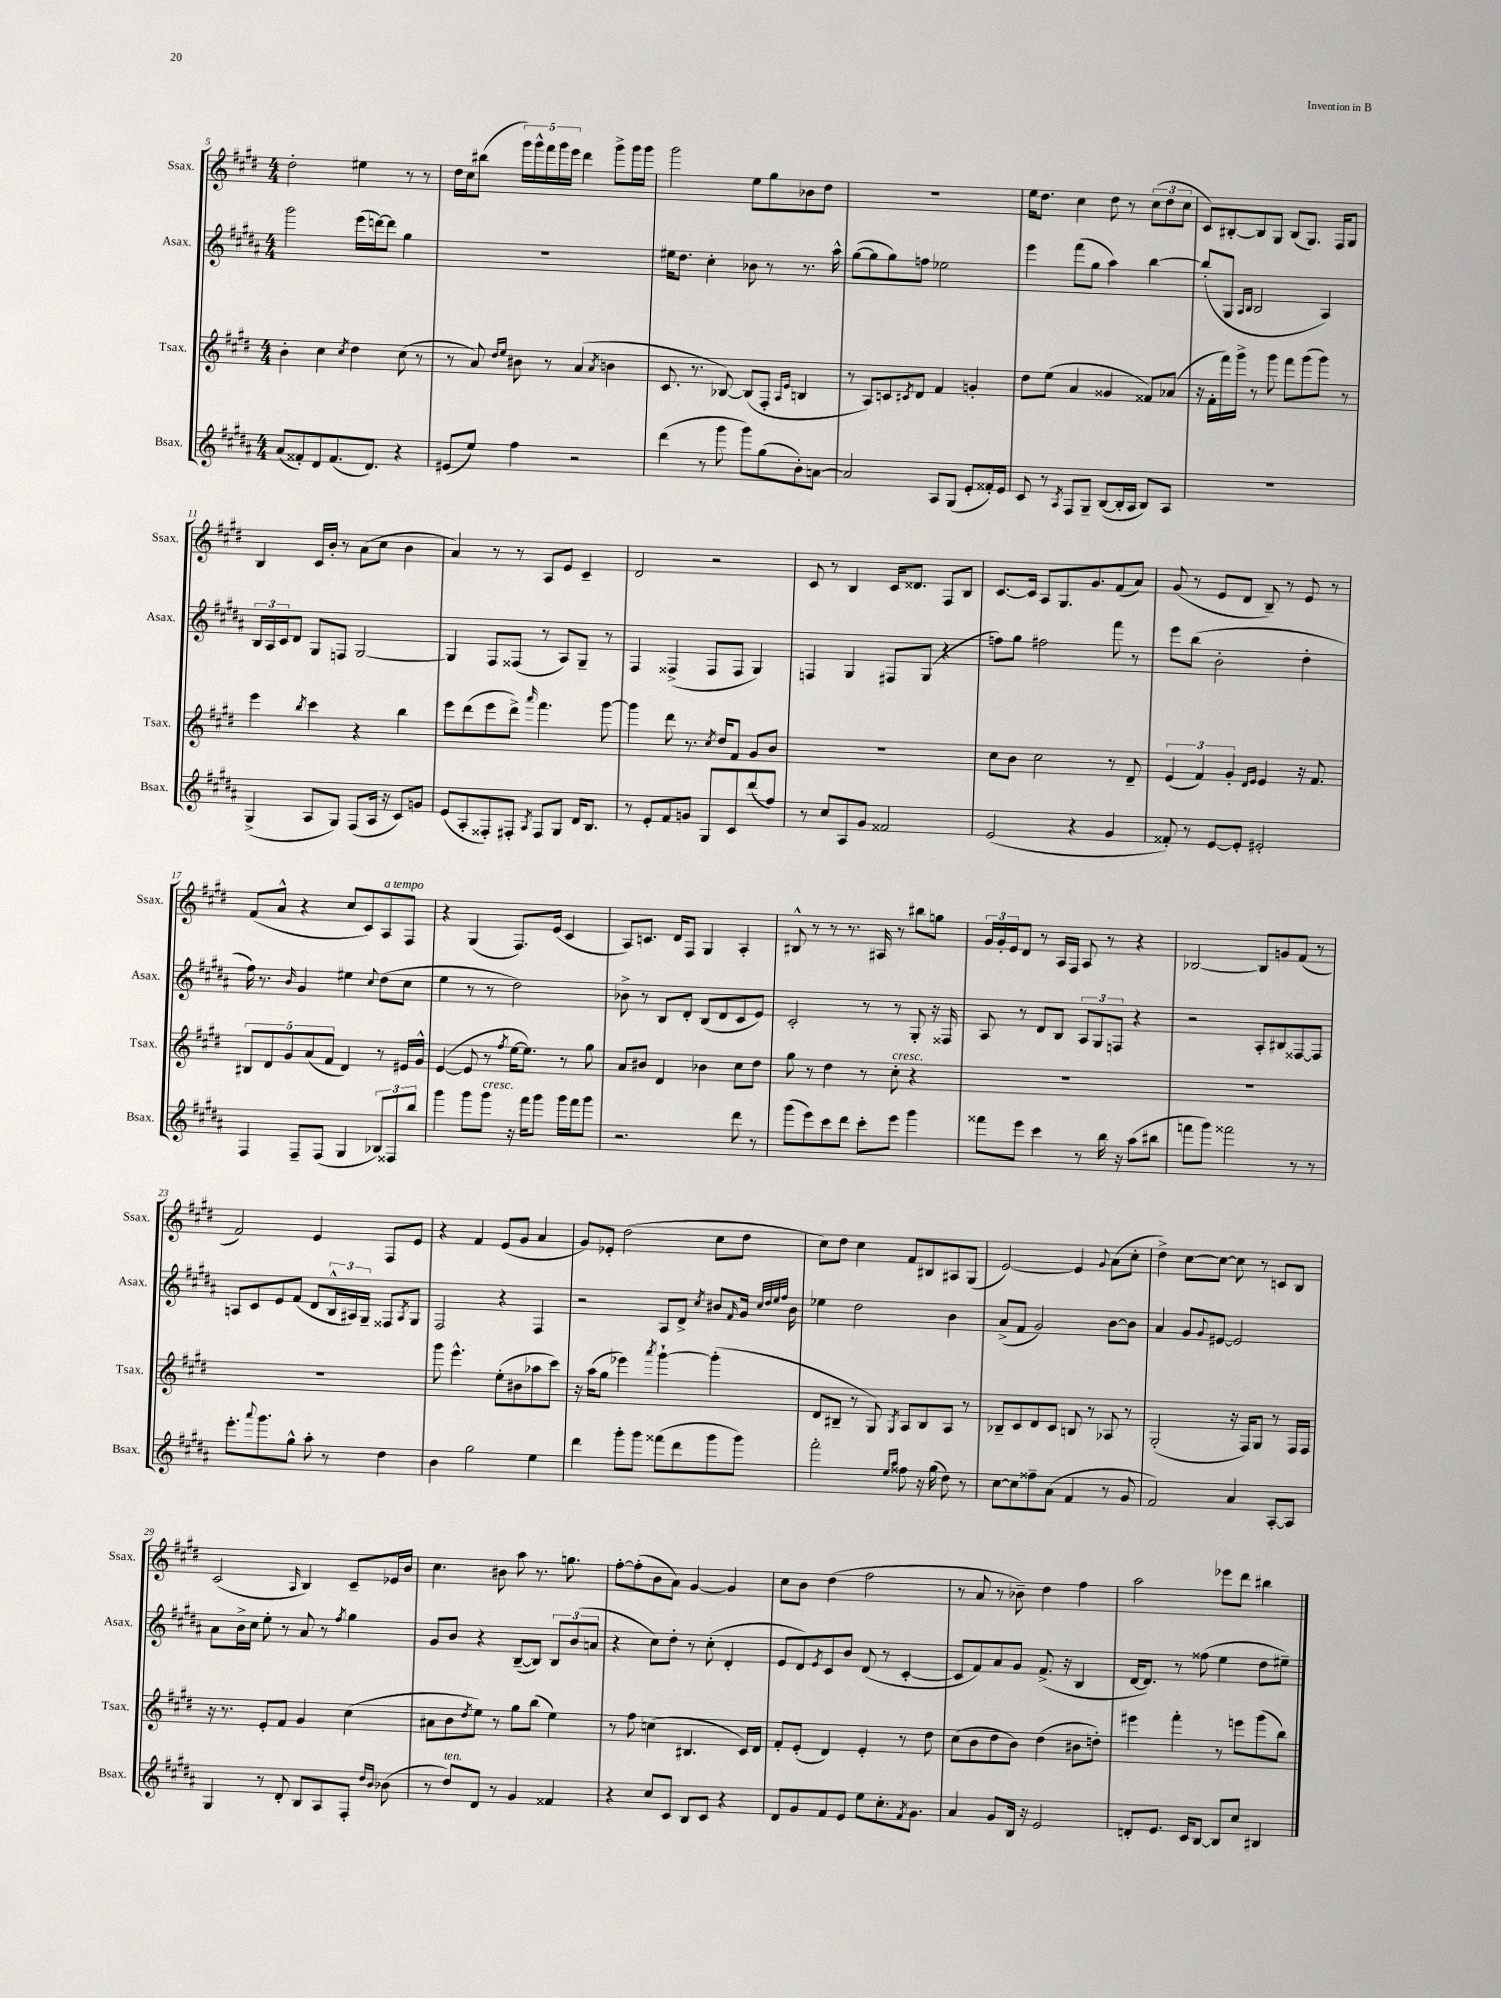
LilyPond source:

<<
\new StaffGroup <<
\new Staff = "s0" \with { instrumentName = "Ssax." shortInstrumentName = "Ssax." } {
    \clef treble \key e \major \numericTimeSignature \time 4/4
    dis''2-. eis''4 r8 r8 |
    dis''16 cis''16 bis''8( \tuplet 5/4 { gis'''16) gis'''16-^ fis'''16 gis'''16 e'''16 } dis'''4 gis'''8-> gis'''16 gis'''16 |
    gis'''2 e''8 gis''8 bes'8 dis''8 |
    R1 |
    e''16 dis''8. cis''4 dis''8 r8 \tuplet 3/2 { cis''8( dis''8 cis''8 } |
    cis'8) bis8~-. bis8 gis8 bis8( gis8.) fis16 gis8 |
    b4 cis'16 b'16-. r8 a'8( cis''8 b'4 |
    a'4) r8 r8 a8 e'8 cis'4-- |
    dis'2 r2 |
    cis'8 r8 b4 cis'16 disis'8. fis8 b8 |
    cis'8.~ cis'16 a8 gis8. gis'8. fis'8( a'8) |
    gis'8( r8 e'8 dis'8 b8--) r8 e'8 r8 |
    fis'8( a'8-^ r4 cis''8 cis'8) a8^\markup { \italic "a tempo" } fis8 |
    r4 gis4( fis8.) e'16( cis'4 |
    a8) c'8. dis'16 fis8 gis4 a4-. |
    bis8-^ r8 r8 r8. ais16 r8 bis''8 g''8 |
    \tuplet 3/2 { gis'16 gis'16-. e'16 } dis'8 r8 a16 fis16 a8 r8 r4 |
    bes2~ bes8 g'8 fis'8( r8 |
    fis'2) e'4 fis8 e'8 |
    r4 fis'4 e'8( gis'8 a'4 |
    gis'8) ees'8-. dis''2( cis''8 dis''8 |
    cis''8) dis''8 cis''4 fis'8 bis8 ais8 gis8( |
    e'2~) e'4 \appoggiatura { gis'8 } a'8( cis''8-. |
    dis''4->) cis''8~ cis''8~ cis''8 r8 c'8 b8 |
    cis'2( \grace { a16 } b4) cis'8-- ees'16 b'16 |
    cis''4. bis'8 a''8 r8. g''8. |
    fis''8~-. fis''8-.( b'8 a'8) gis'4~ gis'4 |
    cis''8 b'8 dis''4( fis''2 |
    r8 a'8 r8 bes'8--) dis''4 fis''4 |
    a''2 ees'''8 dis'''8 bis''4 \bar "|." |
}
\new Staff = "s1" \with { instrumentName = "Asax." shortInstrumentName = "Asax." } {
    \clef treble \key b \major \numericTimeSignature \time 4/4
    gis'''2 e'''16( d'''16~) d'''8 gis''4 |
    R1 |
    eis''16 dis''8. cis''4-. bes'8 r8 r8. ais''16-^ |
    gis''8~( gis''8 gis''8) f''8 ees''2 |
    e'''4 fis'''8( gis''8 ais''4) b''4~ |
    b''8-.( gis8 \grace { ais16 b16 } b2 ais4) |
    \tuplet 3/2 { b16 ais16 cis'16 } dis'8 gis8 f8 gis2~ |
    gis4 fis8 fisis8( r8 ais8) gis8-- r8 |
    fis4 fisis4->( fisis8 fisis8 gis4) |
    f4 gis4 fis8 gis8( r4 |
    f''8) gis''8 fis''2 fis'''8 r8 |
    e'''8 b''8( b'2-. dis''4-. |
    fis''16) r8. \grace { b'16 } gis'4 eis''4 \appoggiatura { cis''8 } dis''8( cis''8 |
    e''4 r8 r8 dis''2) |
    bes'8-> r8 b8 dis'8-. b8( dis'8 cis'8 e'8) |
    cis'2-. r8 r8 gis8-. r16 fisis16 |
    ais8 r8 dis'8 b8 \tuplet 3/2 { ais8 gis8 f8 } r4 |
    r2 ais8-. bis8 fisis8~ fisis8 |
    a8 cis'8 e'8 fis'8( dis'8 \tuplet 3/2 { b16-^ ais16) gis16-- } fisis8 \acciaccatura { ais8 } gis8 |
    fis2 r4 fis4 |
    r2 ais8 dis'8-> \acciaccatura { cis''8 } bis'8 \grace { fis'16 } gis'16 \grace { cis''32 dis''32 e''32 fis''32 } bis'16 |
    ees''4 dis''2 b'4 |
    ais'8->( fis'8 gis'2) b'8~ b'8 |
    ais'4 gis'8 \appoggiatura { gis'8 } eis'8~ eis'2 |
    ais'8 b'16-> cis''16 e''8-. r8 ais'8 r8 \acciaccatura { fis''8 } gis''4 |
    gis'8 b'8 r4 b8~--( b8) \tuplet 3/2 { b8 b'8( a'8 } |
    r4 cis''8) dis''8-. r8 cis''8-.( dis'4-. |
    e'8 dis'8) \acciaccatura { e'8 } cis'8 b'8 dis'8( r8 cis'4~-. |
    cis'8 fis'8) ais'8 gis'8 fis'8.->( r16 b4 |
    dis'16~ dis'8.) r8 fisis''8( e''4 dis''8 eis''8--) \bar "|." |
}
\new Staff = "s2" \with { instrumentName = "Tsax." shortInstrumentName = "Tsax." } {
    \clef treble \key e \major \numericTimeSignature \time 4/4
    b'4-. cis''4 \acciaccatura { cis''8 } dis''4 cis''8( r8 |
    r8 a'8) \grace { dis''16 e''16 } bis'8 r8 a'4( \acciaccatura { a'8 } b'4 |
    cis'8. r8. bes8~) bes8( fis8-. \grace { a16 e'16 } b4 |
    r8 a8) c'8 \acciaccatura { cis'8 } dis'8 fis'4 g'4-. |
    dis''8 e''8( a'4 gisis'4 fisis'8) aes'8( |
    r16 fis'16-. fis'''16) gis'''16-> r8 gis'''8 fis'''8 gis'''8( gis'''8) r8 |
    e'''4 \acciaccatura { b''8 } cis'''4 r4 b''4 |
    e'''8 dis'''8( e'''8 dis'''8->) \grace { a'''16 } fis'''4. gis'''8~ |
    gis'''4 dis'''8 r8. \acciaccatura { cis''8 } dis''16 fis'8 gis'8 b'8 |
    R1 |
    cis''8 b'8 cis''2 r8 dis'8-- |
    \tuplet 3/2 { e'4( fis'4) gis'4-. } \grace { dis'16 e'16 } e'4 r16 fis'8. |
    \tuplet 5/4 { bis8 dis'8 gis'8 a'8( fis'8 } dis'4) r8 eis'16 gis'16-^ |
    e'4~( e'8 r8 \acciaccatura { fis''8 } e''16~ e''8.) r8 gis''8 |
    a'8 bis'8 dis'4 bes'4 cis''8 dis''8 |
    gis''8 r8 dis''4 r8 cis''8-.^\markup { \italic "cresc." } r4 |
    R1 |
    R1 |
    R1 |
    gis'''8 e'''4.-^ e''8-.( bis'8 aes''8 cis'''8) |
    r16 a''16( gis''8 ees'''4) \acciaccatura { a'''8 } gis'''4~-! gis'''4-.( |
    dis'8 bis8-- r8 gis8) \acciaccatura { gis8 } a8 bis8 a8 r8 |
    bes8-- cis'8 dis'8 cis'8 b8 r8 aes8 r8 |
    gis2-.( r16 fis16) gis8 r8 fis16 fis16 |
    r16 r8. e'8-. fis'8 gis'4 cis''4( |
    ais'8 b'8 \acciaccatura { dis''8 } e''8) r8 gis''8 b''8( e''4) |
    r8 fis''8 c''4( bis4. cis'16) dis'16 |
    fis'8-. e'8-.( dis'4) e'4-. r8 dis''8 |
    cis''8( b'8 dis''8 b'8) dis''4( bis'8 d''8-.) |
    eis'''4 fis'''4-. r8 e'''8 gis'''8( b''8) \bar "|." |
}
\new Staff = "s3" \with { instrumentName = "Bsax." shortInstrumentName = "Bsax." } {
    \clef treble \key b \major \numericTimeSignature \time 4/4
    ais'8( fisis'8-.) dis'8 fisis'8.( dis'8.) r4 |
    eis'8( e''8) fis''4 r2 |
    dis'''4( r8 gis'''8 gis'''8) gis''8( b'8-.) a'8~ |
    a'2 ais8 gis8( e'8-. fisis'16-.) e'16 |
    cis'8 r8 \acciaccatura { ais8 } fis8 gis8-- b8~( b16-. ais16 b8) ais8 |
    R1 |
    gis4->( ais8 gis8) fis8( ais16 r16 cis'8) g'8 |
    e'8( ais8-. fisis8-.) fis8-. \acciaccatura { ais8 } fis8 gis8 dis'16 b8. |
    r8 e'8-. fis'8 g'8 gis8 cis'8 dis'''8( fis''8) |
    r8 cis''8 ais8 gis'8 fisis'2 |
    e'2( r4 gis'4 |
    fisis'8-.) r8 e'8~ e'8-. eis'2-. |
    fis4 fis8-- fis8( gis4 \tuplet 3/2 { bes8) fisis8 b''8 } |
    gis'''4 gis'''8 gis'''8^\markup { \italic "cresc." } r16 fis'''16 gis'''8 gis'''16 fis'''16 gis'''8 |
    r2. dis'''8 r8 |
    gis'''8( e'''8) cis'''8 dis'''8 cis'''8-. e'''8 gis'''4 |
    fisis'''8 e'''8 cis'''4 r8 b''16 r16 ais''8( bis''8 |
    f'''8 gis'''8) fisis'''2 r8 r8 |
    e'''8.-. \appoggiatura { ais'''8 } gis'''8. gis''8-^ ais''8-. r8 dis''4 |
    b'4 gis''2 e''4 |
    dis'''4 gis'''8-. gis'''8 fisis'''8( dis'''8 gis'''8 gis'''8) |
    fis'''2-. \grace { e''16 ais''16 } fisis''8 r16 gis''16( dis''8) r8 |
    cis''8~ cis''8 fisis''8-- ais'8( fis'4 r8 gis'8 |
    fis'2) ais'4 ais8~-. ais8 |
    gis4 r8 dis'8-. b8 ais8 fis8-. \grace { dis''16 b'16 } bes'8( |
    r8 dis''8^\markup { \italic "ten." }) dis'8 r8 gis'4 fisis'4 |
    r4 cis''8 cis'8 b8 cis'8 r4 |
    dis'8 gis'8 fis'8 e'8 e''8 cis''8.-. \acciaccatura { fis'8 } gis'8. |
    ais'4 gis'8 b16 r16 e'2 |
    d'8-. e'8. cis'16 b8~ b8 cis''8 bis4 \bar "|." |
}
>>
>>
\layout { \context { \Score currentBarNumber = #5 } }
